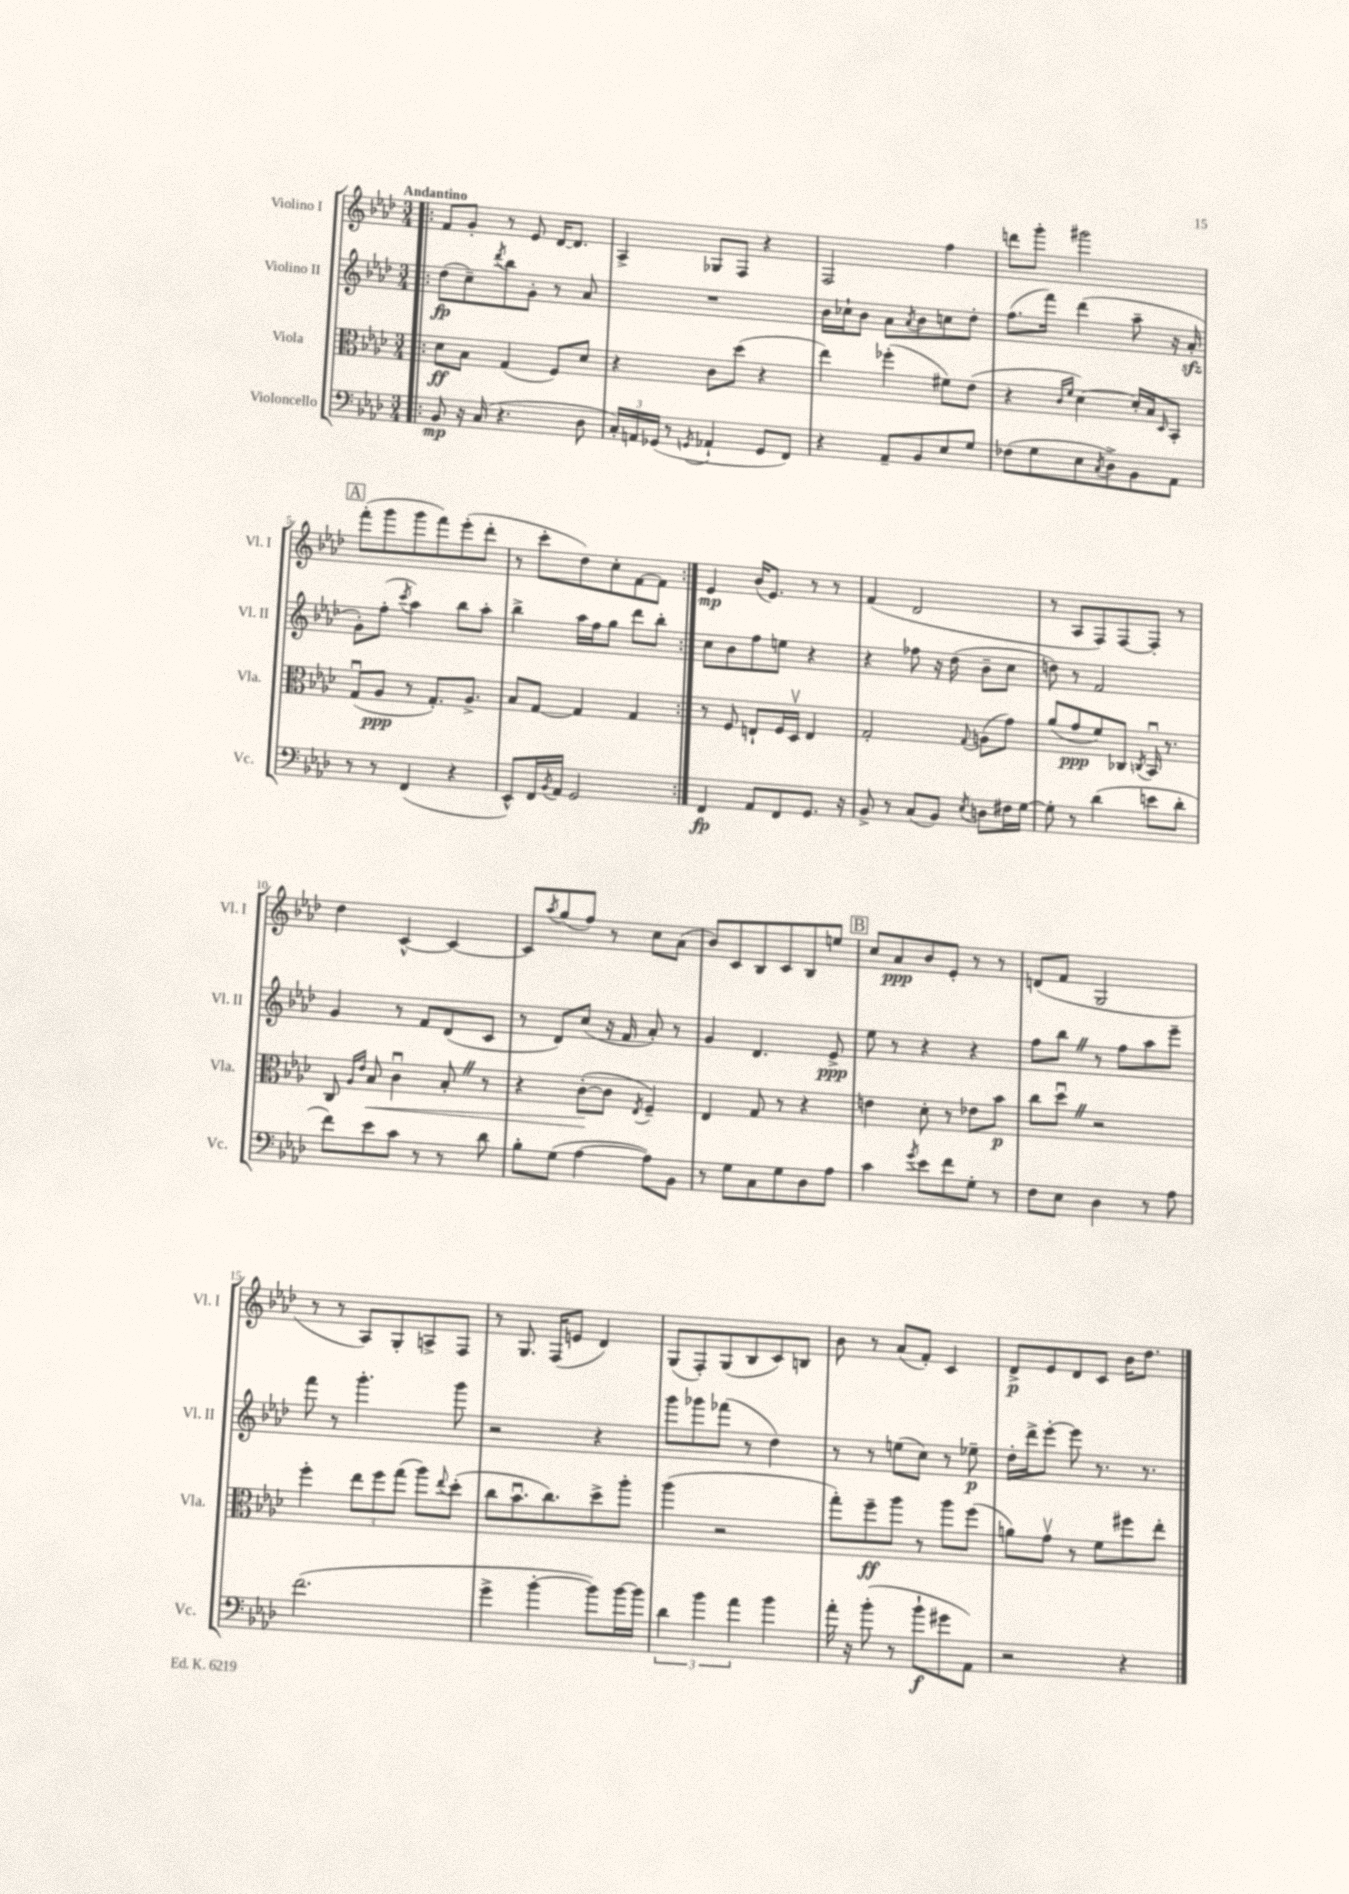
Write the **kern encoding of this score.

**kern	**kern	**kern	**kern
*staff4	*staff3	*staff2	*staff1
*clefF4	*clefC3	*clefG2	*clefG2
*k[b-e-a-d-]	*k[b-e-a-d-]	*k[b-e-a-d-]	*k[b-e-a-d-]
*M3/4	*M3/4	*M3/4	*M3/4
=!|:	=!|:	=!|:	=!|:
8BB-	8d-	(8dd-	8f
16r	8B-	8cc~)	8g'
(16C	.	.	.
.	.	8qddd-	.
4.r	(4G	8bb-	8r
.	.	8g'	8e-
.	8F)	8r	[16d-
.	.	.	8.d-]
8D-	8d-	8a-	.
=	=	=	=
24C')	4r	2.r	4A-^
24AA	.	.	.
(24GG-	.	.	.
8r	.	.	.
8qGG	.	.	.
4AA-`	8c	.	8G-
.	(8dd-	.	8F
8GG	4r	.	4r
8FF)	.	.	.
=	=	=	=
4r	4ee-)	16b-	2F
.	.	16cc-`	.
.	.	8b-	.
8AA-~	(4ff-'	8a-	.
.	.	8qa-	.
8BB-	.	8b-	.
8E-	8f#)	8cc	4ff
8G	(8e-	8dd-'	.
=	=	=	=
(8F-	4r	(8.ff	8ddd
8G	.	.	8ggg'
.	.	16fff)	.
.	16qqc	.	.
.	16qqf	.	.
8E-	[4d-)	(4ddd-	2ggg#
8qC	.	.	.
8D-^)	.	.	.
8BB-	16d-']	8aa-~	.
.	16B-	.	.
.	16qqD-	.	.
8AA-	8BB-'	16r	.
.	.	16a-'	.
=	=	=	=
8r	(8Gu	8g')	(8fff'
8r	8A-	(8ff'	8ggg
.	.	8qccc	.
(4FF	8r	4aa-)	8ggg
.	8.G')	.	8fff)
4r	.	8bb-	(8eee-'
.	8.A-^	.	.
.	.	8aa-'	8ddd-'
=	=	=	=
8EE-^^)	8B-	4bb-^	8r
16FF	[8G	.	8ccc'
8qBB-	.	.	.
16AA-	.	.	.
2GG	4G]	16aa-	8dd-)
.	.	16ff	.
.	.	8gg	8cc'
.	4G	8ddd-	[8f
.	.	8bb-'	8f]
=:|!	=:|!	=:|!	=:|!
4FF	8r	8cc	4e-
.	8F	8b-	.
8AA-	8E`	8ff	(16b-
.	.	.	8.e-)
8FF	16F	8ee	.
.	16D-v	.	.
8.GG	4E	4r	8r
.	.	.	8r
16r	.	.	.
=	=	=	=
8BB-^	2G'	4r	(4f
8r	.	.	.
(8C	.	8ff-	2d-
8BB-)	.	16r	.
.	.	(16dd-	.
8qE-	8qqG	.	.
8D	(8A	8b-~	.
16F#	8g)	8cc	.
[16G	.	.	.
=	=	=	=
8G']	(8a-	8dd)	8r
8r	8g	8r	8A-
(4d-	8f)	2f	8F)
.	8C-	.	[8F
.	8qC	.	.
8e	16BB-u	.	8F']
.	8.r	.	.
8d-'	.	.	8r
=	=	=	=
8f)	8C	4g	4dd-
.	16qqA-	.	.
.	16qqe-	.	.
8e-	8B-	.	.
8c	4cu	8r	[4c^^
8r	.	8f	.
8r	8B-'	(8d-	4c_
8d-	8r	8c	.
=	=	=	=
8B-'	4r	8r	8c]
.	.	.	8qaa-
(8G	.	8d-)	(8gg
[4A-	([8c'	(8cc	8ff)
.	8c]	16r	8r
.	.	16f	.
.	8qE-	.	.
8A-])	4F~)	8a-')	8cc
8BB-	.	8r	(8a-
=	=	=	=
8r	4E-	4g	8b-)
8G	.	.	8c
8C	8G	4.d-	8B-
8G	8r	.	8c
8D-	4r	.	8B-
8A-	.	8e-^	8ee
=	=	=	=
4c	4e	8ee-	8cc
.	.	8r	8a-
8qg	.	.	.
8e-	8d-'	4r	8b-
8f	8r	.	8e-'
8G'	8e-	4r	8r
8r	8b-	.	8r
=	=	=	=
8F	8cc	8ff	(8d
8E-	8dd-u	8bb-	8f
4D-	2r	8r	2G
.	.	8ff	.
8r	.	8aa-	.
8A-	.	8eee-~	.
=	=	=	=
(2.f	4ff'	8fff	8r
.	.	8r	8r
.	12ee-	4.ggg'	8A-)
.	12ff	.	.
.	.	.	8G'
.	(12gg	.	.
.	8aa-)	.	8A^
.	8qqee-	.	.
.	(8dd-'	8ggg	8F
=	=	=	=
4g^	8cc	2r	8r
.	8.b-u	.	8.G
[4b-'	.	.	.
.	8.cc)	.	(16F
.	.	.	8e
8b-])	8dd-^	4r	4d-)
[16b-	8aa-'	.	.
16b-]	.	.	.
=	=	=	=
6d-	(4aa-	8ggg	(8G
.	.	8ggg-	8F')
6b-	.	.	.
.	2r	(8fff-	(8G
6a-	.	.	.
.	.	8r	8B-
4b-	.	4dd-)	8c)
.	.	.	8B
=	=	=	=
16a-'	8gg')	8r	8b-
16r	.	.	.
(8b-'	8ff~	8r	8r
8r	8aa-	(8ee	(8a-
8b-`	8r	8cc)	8f')
8g#	8aa-	8r	4c
8AA-)	(8ff	8ee-~	.
=	=	=	=
2r	8a)	16dd-'	8d-^
.	.	16ddd-^	.
.	8gv	[8eee-'	8e-
.	8r	8eee-]	8d-
.	8f	8.r	8c
4r	8ff#	.	16b-
.	.	8.r	8.dd-
.	8ee-'	.	.
==	==	==	==
*-	*-	*-	*-
